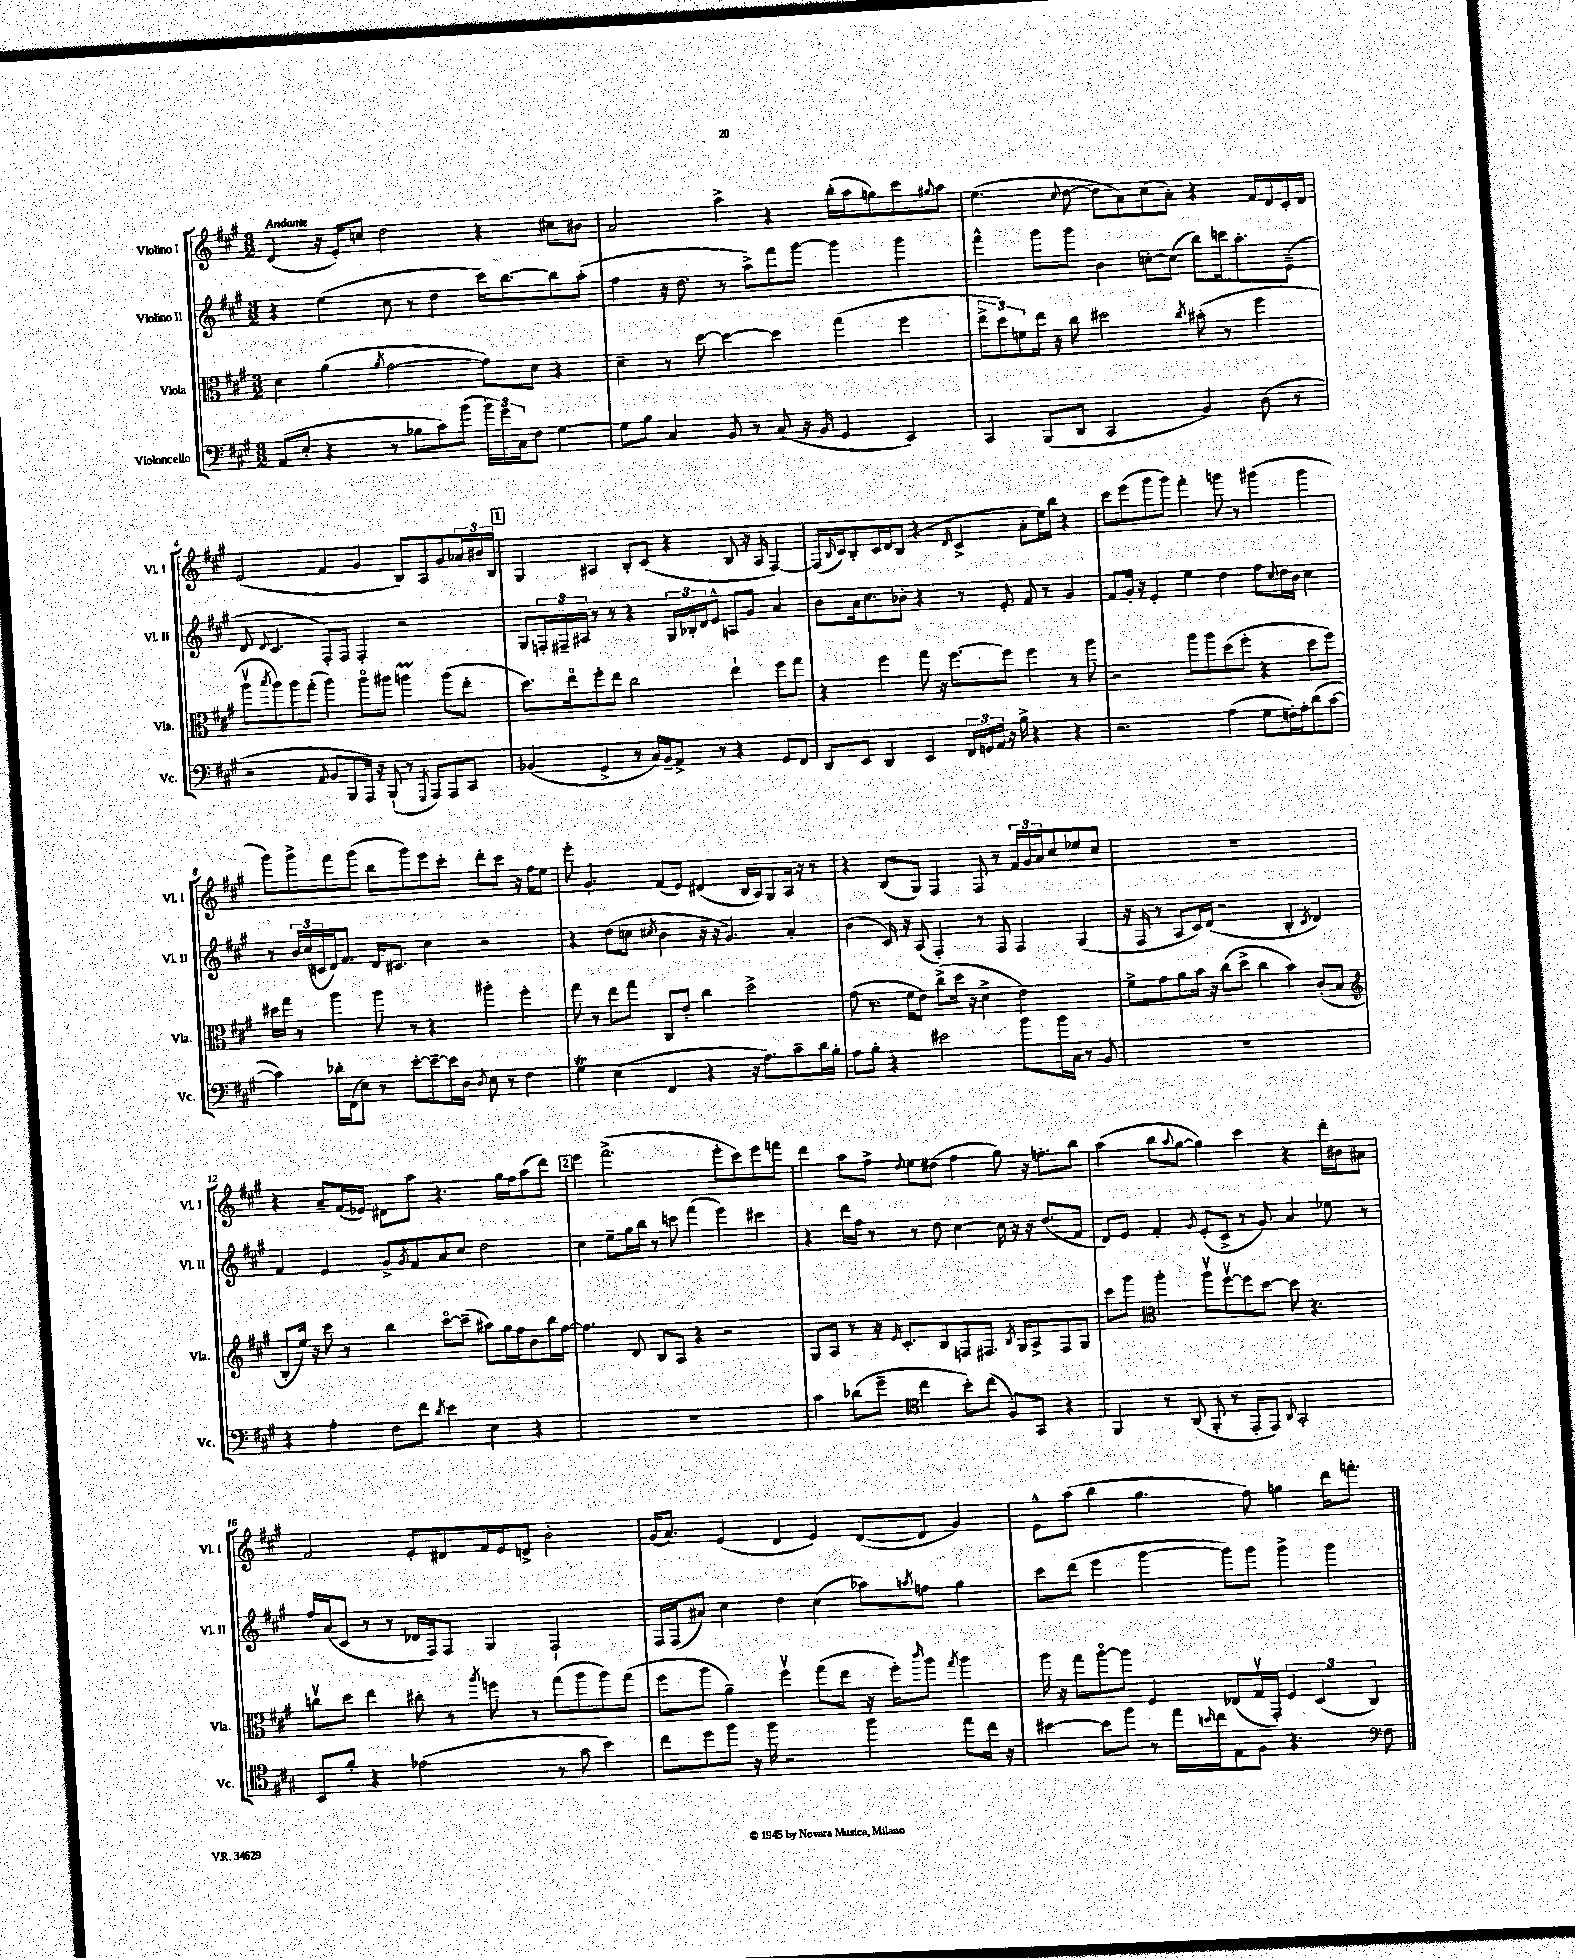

**kern	**kern	**kern	**kern
*staff4	*staff3	*staff2	*staff1
*clefF4	*clefC3	*clefG2	*clefG2
*k[f#c#g#]	*k[f#c#g#]	*k[f#c#g#]	*k[f#c#g#]
*M3/2	*M3/2	*M3/2	*M3/2
(8AA/L	4d\	4r	(4d/
8E'/J	.	.	.
4r	(4a\	(4ee\	16r
.	.	.	16e'/LK)
.	.	.	8cc/J
.	8qa/	.	.
8r	[2g#\	8cc#\	2dd\
8B-\L	.	8r	.
8c#\)	.	4dd\	.
(8b\J	.	.	.
24b\LL)	8g#\]L)	16ccc#\LK)	4r
24g#\	.	.	.
.	.	[8.bb\	.
24C#\J	.	.	.
8F#\J	8d\J	.	.
[4G#\	4r	8bb\]	8cc#\L
.	.	(8aa'\J	8b#\J
=	=	=	=
8G#\]L	4d~\	4ff#\	2a/
8B\J	.	.	.
4C#/	8r	16r	.
.	.	8.dd\	.
.	[8dd\	.	.
8BB/	4dd\_	8r	4aa^\
8r	.	8aa^\L)	.
(8C#/	4dd\]	8fff#\	4r
16r	.	[8ggg#\J	.
16BB/	.	.	.
4GG#/	(4gg#\	4ggg#\]	(16bb'\LL
.	.	.	16aa\J
.	.	.	8gg\)
4EE/)	4ff#\	4ggg#\	8ccc#\
.	.	.	8qqgg#/
.	.	.	8aa\J
=	=	=	=
4CC#/	12ee^\L	4fff#^^\	(4.ee\
.	12dd\)	.	.
.	12f\	.	.
(8BBB/L	16ee\Jk	8ggg#\L	.
.	16r	.	.
.	.	.	8qqcc#/
8DD/J	8cc#\	8ggg#\J	[8dd\
2CC#/	2dd#\	4b\	8dd\]L
.	.	.	8a\)
.	.	[8cc'\L	(8cc#\
.	.	(8cc\]J	8a'\J)
.	8qcc#/	.	.
4BB/)	(8b#'\	8bb\L)	4r
.	8r	16ccc\k	.
.	.	8.aa'\	.
(8D\	4ff#\	.	16f#/LL
.	.	.	16d/
8r	.	(8e~\J	16c#'/
.	.	.	16d/JJ
=	=	=	=
2r	8aav\L	8d/	(2e/
.	8qbb/	8qqd/	.
.	8aa\)	4.c#/	.
.	8aa\	.	.
.	(8gg#'\J	.	.
8qqAA/	.	.	.
8BB/L	4aa\)	8F#'/L)	4f#/
8BBB/	.	8F#/J	.
16AAA/Jk)	8aao\L	4F#'/	4g#/
16r	.	.	.
(8BBB`/	8aa#\J	.	.
8r	4aa\	2r	8B/L)
8qGGG#/	.	.	.
8AAA/L)	.	.	8A/
8AAA/	(8aa\L	.	8g#/
8CC#/J	8ee'\J	.	24a-/L
.	.	.	24b#/
.	.	.	24B/JJ
=	=	=	=
(4BB-/	8.dd\L)	8G#/L	4G#/
.	.	24F'/L	.
.	.	24F#~/	.
.	16eeo\k	.	.
.	.	24A#/JJ	.
4GG#^/	8ff#'\	8r	4A#/
.	8ee\J	8r	.
8r	2cc#\	4r	8B'/L
16C#/LL)	.	.	(8c#/J
16BB-~/J	.	.	.
8AA^/J	.	24G#/LL	4r
.	.	24B-'/	.
.	.	24d/J	.
8r	.	8e^^/J	.
4r	4ee`\	8A/L	8B/
.	.	8g#/J	16r
.	.	.	16A#/
8GG#/L	8ff#\L	4a/	[4F#/)
8FF#/J	8gg#\J	.	.
=	=	=	=
8DD/L	4r	8b\L	(16F#/]LL
.	.	.	16qqB/
.	.	.	16c#/J)
8EE/J	.	16a\k	8B'/
.	.	8.cc#\	.
4DD/	4ff#\	.	16c#/L
.	.	.	16d/J
.	.	8b-'\J	(8B/J
4EE/	8gg#\	4r	4r
.	16r	.	.
.	[8.ff#\L	.	.
.	.	.	16qqd/
24FF#/LL	.	8r	4c#^/
24GG/	.	.	.
24AA/JJ	.	.	.
16r	8ff#\]J	8e'/	.
16B^\	.	.	.
4r	4ff#\	8f#/	8a'\L
.	.	8r	16ee\L)
.	.	.	16bb\JJ
4r	8r	4g#/	4r
.	8aa\	.	.
=	=	=	=
2.r	2r	8f#/L	8ccc#\L
.	.	16g#'/Jk	(8eee\
.	.	16r	.
.	.	4e'/	8ggg#\
.	.	.	8ggg#\J)
.	8aa\L	4ee\	4fff#'\
.	8aa\	.	.
(4A\	(8dd\	4dd\	8ggg\
.	8ff#'\J	.	8r
8G#\L	4r	8ff#\L	(4ggg#\
.	.	8qqcc#/	.
16F'\L)	.	16dd\L	.
16A'\J	.	16b\JJ	.
(8d\	8dd\L	4cc#\	4ggg#\
[8c#\J	8ff#\J)	.	.
=	=	=	=
4c#\])	16dd#\LL	8r	8ggg#\L)
.	16gg#\JJ	.	.
.	8r	24b/LL	8ggg#^\
.	.	(24cc#/	.
.	.	24c/	.
16d-'\LL	4aa\	16d/J)	8fff#\
(16FF#\J	.	8.f#/J	.
8E\J)	.	.	(8ggg#\J
8r	8aa\	16d/LK	8bb\L
.	.	8.c#/J	.
[8e'\L	8r	.	8ggg#\)
8e~\_	4r	4cc#\	8eee\
16e\]L	.	.	8ccc#'\J
16D\JJ	.	.	.
8qD/	.	.	.
8E\	4aa#'\	2r	8ddd'\L
8r	.	.	8ccc#\J
4F#\	4ff#'\	.	16r
.	.	.	16ff#\LK
.	.	.	8ee\J
=	=	=	=
4G#\	8gg#\	4r	8eee'\
.	8r	.	4.g#'/
(4E\	8ee\L	(8dd\L	.
.	8gg#\J	8cc\J	.
.	.	8qcc#/	.
4FF#/	8C#/L	4b\	(8f#/L
.	8e'/J	.	8e/J)
4r	4cc#\	16r	(4d#/
.	.	16r	.
.	.	4.g#/)	.
16r	2dd^\	.	16B/LL
8.A\L)	.	.	16A/J)
.	.	.	8G#/
8c#~\	.	4a'/	16A/Jk
.	.	.	16r
16d\L	.	.	8r
16B'\JJ	.	.	.
=	=	=	=
8A\L	(8g#\	(4b\	4r
8B'\J	8.r	.	.
4r	.	16c#/)	(8B/L
.	16f#\LK	16r	.
.	8e\J)	(8A/	8G#/J)
2e#\	(8cc#^\L	4F#'/)	4F#/
.	16dd\Jk	.	.
.	16r	.	.
.	4d^\	8r	8F#/
.	.	8F#/	8r
8b\L	2e\)	4F#/	24f#/LL
.	.	.	24g#/
.	.	.	24a/J
16b\L	.	.	8cc#/
16C#\JJ	.	.	.
8r	.	(4G#/	8ee-/
8BB/	.	.	8cc#/J
=	=	=	=
1.r	8f#^\L	16r	1.r
.	.	16F#/	.
.	8g#\	8r	.
.	8a\	8A/L	.
.	16b\Jk	16c#/L)	.
.	16r	(16d/JJ	.
.	(8cc#\L	2r	.
.	8dd^\J	.	.
.	4cc#\	.	.
.	4b\)	4B'/	.
.	.	8qc#/	.
.	(8c#'/L	4d/)	.
.	8B/J	.	.
=	=	=	=
*	*clefG2	*	*
4r	8B'/L	4f#/	4r
.	16ee/Jk)	.	.
.	16r	.	.
4A'\	8ccc#\	4e/	8a~/L
.	8r	.	(16f#/L
.	.	.	16e-/JJ)
8F#\L	4bb\	8g#^/L	8d#\L
.	.	8qg#/	.
8f#\J	.	8f#/	8aa\J
8qd/	.	.	.
4e\	[8ccc#o\L	8a/	4.r
.	(8ccc#~\]J	8cc#/J	.
4E\	8aa#\L)	2dd\	.
.	16gg#\L	.	16gg#\LL
.	16ff#\J	.	16ff#\J
4r	8b\	.	(8aa\
.	16bb\L	.	8ddd\J)
.	[16ff#\JJ	.	.
=	=	=	=
1.r	4.ff#\]	4cc#\	4eee\
.	.	8ee~\L	(2.fff#^\
.	8d/	16gg#\L	.
.	.	16bb\JJ	.
.	8B/L	8r	.
.	8A/J	8ccc\	.
.	4r	(4fff#\	.
.	2r	4eee\)	8eee'\L
.	.	.	8ccc#\)
.	.	4ccc#\	8eee\
.	.	.	8fff\J
=	=	=	=
4c#\	8G#/L	4r	4ddd\
.	8A/J	.	.
(8d-\L	8r	16ddd\LL	8aa\L
.	.	16ff#\JJ	.
8g#~\J	16r	8r	8ff#^\J
.	16qqe/	.	.
.	8.c#'/L	.	.
*clefC4	*	*	*
.	.	.	8qqdd/
4cc#\	.	8r	8ee\L
.	8B/	8dd\	(8dd#\J
8b'\L)	8F/	[4cc#\	4ff#\
(8cc#\J	8.F#/J	.	.
8F#/L)	.	16cc#\]	8gg#\)
.	8qB/	.	.
.	16G#/LK	16r	.
8GG#/J	8A^/	16r	16r
.	.	(8.dd/L	8.ff'\L
4r	8F#/	.	.
.	8G#/J	8f#/J	8bb\J
=	=	=	=
4FF#/	8ccc#\L	8d/L)	(4aa\
.	8ggg#\J	8e/J	.
*	*clefC3	*	*
8r	4aa'\	4f#'/	8bb\L
.	.	.	8qqaa/
(8AA/	.	.	[8gg#\J
.	.	8qg#/	.
8FF#'/	8aav\L	(8e'/L	4gg#\])
8r	[8ff#v\	8c#^/J	.
8EE'/L	8ff#\]	8r	4ccc#\
8EE/J)	[8dd\J	8g#/)	.
8qqAA/	.	.	.
2GG#'/	8dd\]	4a/	4r
.	4.r	.	.
.	.	8ee-\	16ddd'\LL
.	.	.	16b#\J
.	.	8r	8a#\J
=	=	=	=
8BB/L	8ccv\L	16ff#/LL	2f#/
.	.	(16a/J	.
8f#'/J	8dd\J	8c#/J	.
4r	4ee\	8r	.
.	.	8r	.
(2e-\	8cc#'\	16d-/LL	8e'/L
.	.	16F#/J)	.
.	8r	8F#/J	8d#/
.	8qaa/	.	.
.	8ff\	4G#/	16f#/L
.	.	.	16e/J
.	8r	.	8d^/J
8r	(8gg#\L	2F#`/	2b'\
8g#\	8aa\	.	.
4b\)	8aa\)	.	.
.	(8gg#\J	.	.
=	=	=	=
8cc#\L	8ff#\L	16F#/LL	(16g#/LK
.	.	(16F#/J	8.a/J)
8dd\	8aa\J	8a#/J)	.
8ff#\J	4a~\)	4cc#\	(4e/
16r	.	.	.
16ff#\	.	.	.
2r	4ff#v\	4dd\	4d/
.	(8gg#\L	(4cc#\	4e/)
.	8ee\J	.	.
4ff#\	16r	8aa-\L)	([8d/L
.	16ff#'\LK)	.	.
.	16qqccc#/	8qaa/	.
.	8aa\J	8ff\J	8d/]J
.	8qgg#/	.	.
8ee\L	4aa\	4gg#\	4g#/)
16cc#\Jk	.	.	.
16r	.	.	.
=	=	=	=
[4b#\	16aa\	8ccc#\L	8e^^\L
.	16r	.	.
.	8gg#\L	(8ddd\J	(8aa\J
8b#\]L	[8aao\	4eee\	4bb\
8ff#\J	8aa\]J	.	.
8r	4F#/	[4ggg#\	4.gg#\
16ee\LL	.	.	.
16qqb/	.	.	.
16cc#\J	.	.	.
8E\	(8E-/L	8ggg#\]L)	.
8F#\J	16G#v/L	8ggg#\J	8ff#\)
.	16GG#'/JJ)	.	.
4.r	6F#/	4ggg#^\	4gg\
.	(6D/	.	.
.	.	4ggg#\	16ddd\LK
.	.	.	8.fff'\J
.	6C#/)	.	.
*clefF4	*	*	*
8F#\	.	.	.
==	==	==	==
*-	*-	*-	*-
